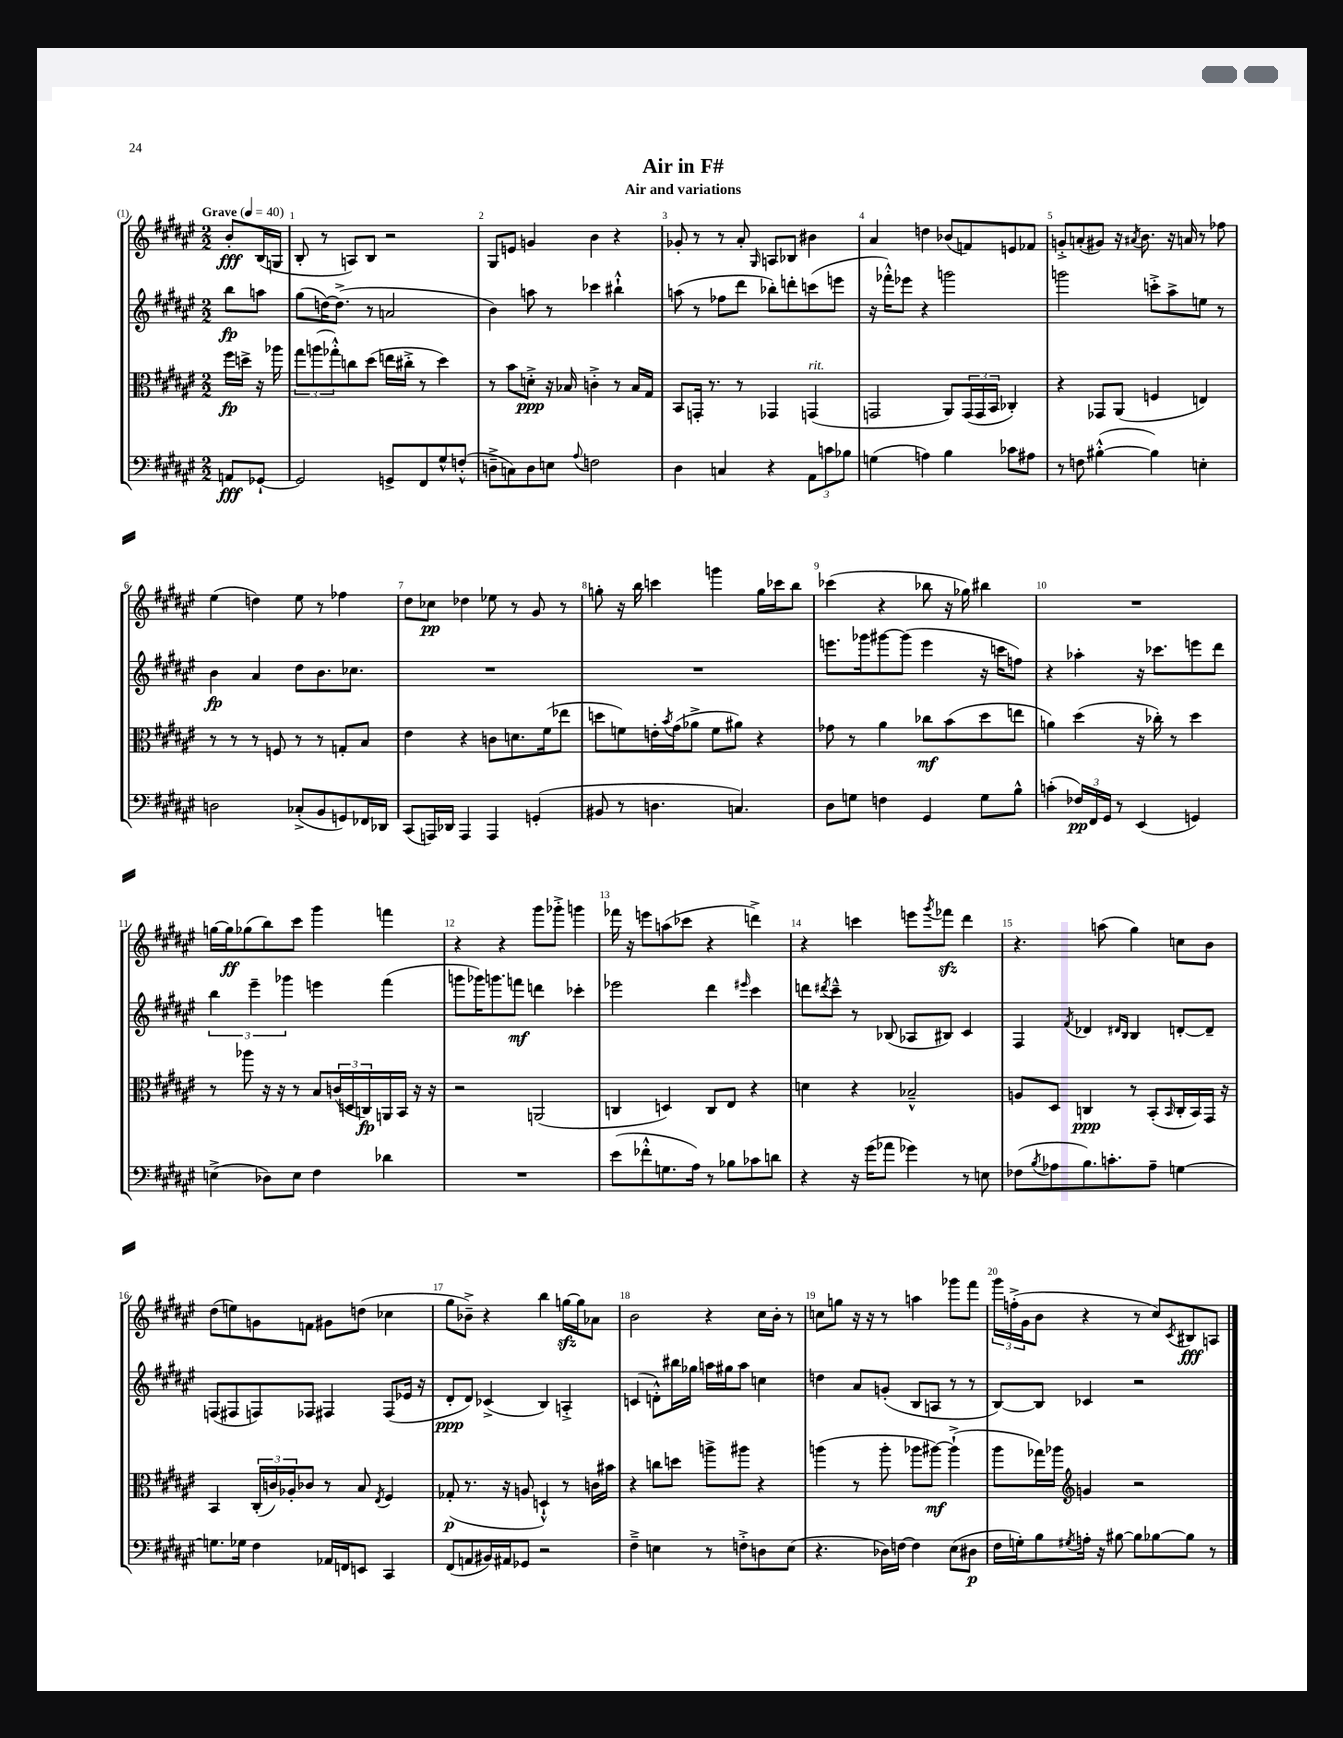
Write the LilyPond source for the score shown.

\header { title = "Air in F#" subtitle = "Air and variations" }
<<
\new StaffGroup <<
\new Staff = "s0" {
    \clef treble \key fis \major \numericTimeSignature \time 2/2 \partial 4 \tempo "Grave" 4 = 40
    b'8-.\fff b16( g16 |
    b8-. r8 a8) b8 r2 |
    gis8 e'8 g'4 b'4 r4 |
    ges'8-. r8 r8 ais'8-. \grace { gis16 } a8 bes8 bis'4 |
    ais'4 d''4 bes'8( f'8) e'8 fes'8 |
    g'8-.-> a'8-.( gis'8) r16 \acciaccatura { ais'8 } b'8. r16 a'16 r8 fes''8 |
    eis''4( d''4) eis''8 r8 fes''4 |
    dis''8 ces''8\pp des''4 ees''8 r8 gis'8 r8 |
    g''8-. r16 b''16 c'''4 g'''4 g''16 ces'''16 b''8 |
    ces'''4( r4 bes''8 r16 ges''16) bis''4 |
    R1 |
    g''16~ g''16\ff ges''8( b''8) cis'''8 gis'''4 f'''4 |
    r4 r4 gis'''8 ges'''8-.-> g'''4 |
    fes'''16 r16 e'''8 a''8( ces'''8 r4 d'''4->) |
    r4 c'''4 e'''8 \acciaccatura { gis'''8 } fes'''8\sfz dis'''4 |
    r4. a''8( gis''4) c''8 b'8 |
    dis''8( e''8) g'8 f'8 gis'8 d''8( ces''4 |
    gis''8 bes'8--->) r4 b''4 g''16~\sfz g''16 aes'8 |
    b'2 r4 cis''16 b'16-. r8 |
    c''8 g''8 r16 r16 r8 a''4 ges'''8 fis'''8 |
    \tuplet 3/2 { gis'''16 f''16-.->( gis'16 } b'8 r4 r8 cis''8) \acciaccatura { cis'8 } bis8\fff a8 \bar "|." |
}
\new Staff = "s1" {
    \clef treble \key fis \major \numericTimeSignature \time 2/2 \partial 4
    b''8\fp a''8 |
    gis''8( d''16~) d''8.->( r8 a'2 |
    b'4) a''8 r8 ces'''4 bis''4-!-^ |
    a''8( r8 fes''8 dis'''8 bes''8-.) d'''8-. c'''8( e'''8 |
    r16 fes'''16-.-^) ees'''8 r4 g'''2 |
    g'''2 c'''8-.-> ais''8-> e''8 r8 |
    b'4\fp ais'4 dis''8 b'8. ces''8. |
    R1 |
    R1 |
    e'''8. ges'''16 gis'''8~ gis'''8( e'''4 r16 c'''16 f''8) |
    r4 aes''4-. r16 ces'''8. e'''8 dis'''8 |
    \tuplet 3/2 { b''4 eis'''4-- ges'''4 } e'''4 fis'''4( |
    g'''8 ges'''16) g'''8. f'''8\mf d'''4 ces'''4-. |
    ees'''2 dis'''4 \grace { eis'''16 } cis'''4 |
    d'''8 \acciaccatura { dis'''8 } cis'''8---^ r8 bes8( aes8 bis8) cis'4 |
    fis4 \acciaccatura { fis'8 } des'4 \grace { dis'16 b16 } b4 d'8~-. d'8-- |
    f8( fis8 f8) fes8 fis4 fis8( ees'16 r16 |
    dis'8-.\ppp dis'8) ces'4->( b4) a4-.-> |
    c'4( d'8-.-^) bis''16 ges''16 a''16 gis''16 a''8 c''4 |
    d''4 ais'8 g'8-.( b8 a8 r8 r8 |
    b8~) b8 ces'4 r2 \bar "|." |
}
\new Staff = "s2" {
    \clef alto \key fis \major \numericTimeSignature \time 2/2 \partial 4
    fis''16\fp d''16-> r16 aes''16 |
    \tuplet 3/2 { gis''8 a''8( ges''8-.-^) } c''8 dis''8( e''16 cis''16-.-> r8 dis''4) |
    r8 b'8 d'8-.->\ppp r16 bes16 c'4-.-> r8 bes16 gis16 |
    b,8 g,16-. r8. r8 ges,4 g,4^\markup { \italic "rit." }( |
    g,2 ais,8) \tuplet 3/2 { g,16( g,16 b,16 } ces4-.) |
    r4 ges,8 ais,8( f4 e4) |
    r8 r8 r8 f8 r8 r8 g8-. b8 |
    eis'4 r4 c'8 d'8. fis'16( ees''8 |
    d''8 f'8) e'16-. \acciaccatura { b'8 } gis'16( aes'8-> f'8 ais'8) r4 |
    ges'8 r8 ais'4 ces''8\mf b'8( dis''8 e''8 |
    a'4) dis''4( r16 ces''16-.) r8 dis''4 |
    r8 aes''8 r16 r16 r8 b8 \tuplet 3/2 { c'16( d16 c16\fp) } a,16 b,16 r16 r16 |
    r2 a,2( |
    c4 d4) c8 eis8 r4 |
    d'4 r4 bes2---^ |
    a8 dis8 c4\ppp r8 b,8-.( \grace { b,16 } c16-. b,16) gis,16 r16 |
    b,4 \tuplet 3/2 { cis16-.( c'16) aes16-. } ces'8 r8 b8 \acciaccatura { eis8 } fis4 |
    ges8-.\p( r8. r16 a8 d4-!-^) r8 c'16 bis'16 |
    r4 c''8 d''8 a''8-> ais''8 r4 |
    a''4( r8 a''8-. aes''8 ais''8~\mf) ais''4-!->( |
    ais''8 ges''16) aes''16 \clef treble g'4 r2 \bar "|." |
}
\new Staff = "s3" {
    \clef bass \key fis \major \numericTimeSignature \time 2/2 \partial 4
    a,8\fff ges,8~-! |
    ges,2 g,8-> fis,8 gis8-^ f8-.-^( |
    d8---> c8) d8 e8 \appoggiatura { ais8 } f2 |
    dis4 c4 r4 \tuplet 3/2 { ais,8 c'8 bes8 } |
    g4( a4) b4 ces'8 ais8 |
    r8 f8 bis4~-.-^( bis4) e4-. |
    d2 ces8-.->( b,8 g,8) fes,16 des,16 |
    cis,8( a,,16) des,16 a,,4 a,,4 g,4-.( |
    bis,8 r8 d4. c4.) |
    dis8 g8 f4 gis,4 g8 b8-^ |
    c'4-.( \tuplet 3/2 { fes16\pp) fis,16 gis,16 } r8 eis,4( g,4) |
    e4->( des8) e8 fis4 des'4 |
    R1 |
    eis'8( fes'8-.-^ g8. ais16) r8 bes8 ces'8 d'8 |
    r4 r16 gis'16( aes'8 ges'4) r8 e8 |
    fes8( \acciaccatura { b8 } aes8 b8.) c'8.-. aes8-- g4~ |
    g8. ges16 fis4 aes,16 f,16 e,8 cis,4 |
    fis,8( a,8 bis,16) ais,16 ges,8 r2 |
    fis4---> e4 r8 f8-.-> d8 e8( |
    r4. des16) f16~ f4 eis8( dis8\p |
    fis16 g16-.) b8 \acciaccatura { gis8 } a16-. r16 bis8~ bis8 bes8~ bes8 r8 \bar "|." |
}
>>
>>
\layout { \context { \Score \override BarNumber.break-visibility = ##(#f #t #t) barNumberVisibility = #all-bar-numbers-visible } }
